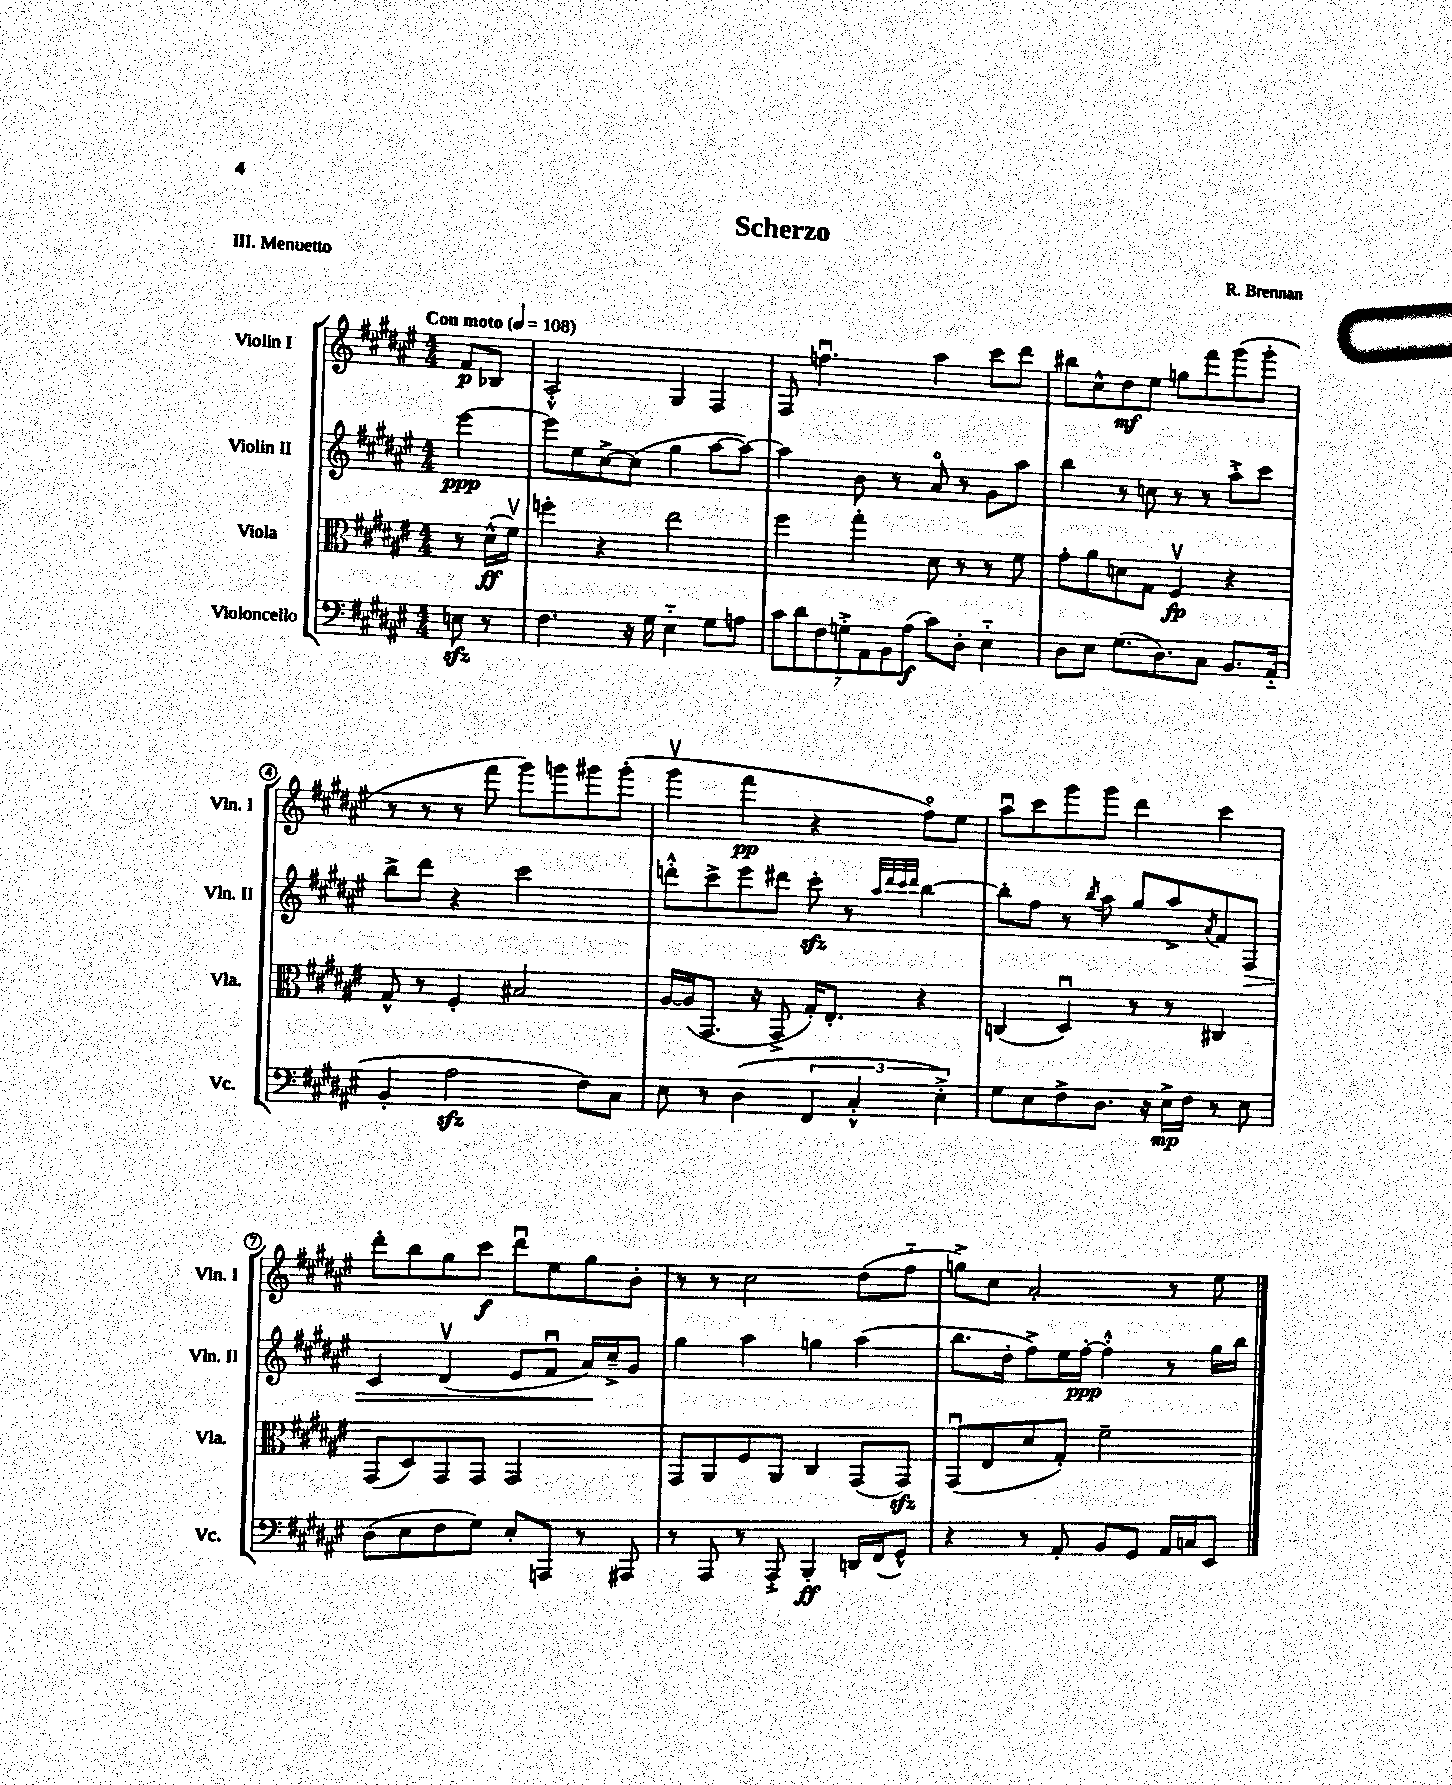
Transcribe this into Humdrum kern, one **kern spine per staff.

**kern	**kern	**kern	**kern
*staff4	*staff3	*staff2	*staff1
*clefF4	*clefC3	*clefG2	*clefG2
*k[f#c#g#d#a#e#]	*k[f#c#g#d#a#e#]	*k[f#c#g#d#a#e#]	*k[f#c#g#d#a#e#]
*M4/4	*M4/4	*M4/4	*M4/4
*MM108	*MM108	*MM108	*MM108
8E\	8r	[4eee#\	8f#/L
8r	(16d#^^\LL	.	8B-/J
.	16f#v\JJ)	.	.
=	=	=	=
4.F#\	4ff'\	8eee#\]L	2A#'^^/
.	.	8ee#\	.
.	4r	[8cc#^\	.
16r	.	(8cc#\]J	.
16G#\	.	.	.
4E#'~\	2ee#\	4gg#\	4G#/
8G#\L	.	[8aa#\L	4F#/
8A\J	.	8aa#\_J)	.
=	=	=	=
14c#\L	4ff#\	4aa#\]	8F#/
14d#\	.	.	.
.	.	.	4.ffu\
14F#\	.	.	.
14G'^\	.	.	.
.	4gg#'\	8b\	.
14AA#\	.	.	.
14BB\	.	.	.
.	.	8r	.
(14A#\J	.	.	.
8c#\L)	8d#\	8a#o/	4aa#\
8D#'\J	8r	8r	.
4E#'~\	8r	8g#\L	8ccc#\L
.	8f#\	8aa#\J	8ddd#\J
=	=	=	=
8D#\L	8g#'\L	4bb\	8bb#\L
8E#\J	8a#\	.	8cc#^^\
(8.G#\L	8d\	8r	8dd#\
.	8G#\J	8cc\	8ee#\J
8.D#\)	.	.	.
.	4F#v/	8r	8gg\L
8C#\J	.	8r	8fff#\
8.BB/L	4r	8aa#'^\L	(8ggg#\
.	.	8ccc#\J	8ggg#'\J
(16AA#'~/Jk	.	.	.
=	=	=	=
4BB'/	8G#^^/	8bb^\L	8r
.	8r	8ddd#\J	8r
2A#\	4F#'/	4r	8r
.	.	.	8fff#\
.	2B#/	2ccc#\	8ggg#\L)
.	.	.	8ggg\
8F#\L)	.	.	8ggg#\
8C#\J	.	.	(8ggg#'\J
=	=	=	=
8E#\	[16A#/LL	8ddd'^^\L	4ggg#v\
.	(16A#/]J	.	.
8r	8.GG#/J	8ccc#^\	.
(4D#\	.	8eee#\	4fff#\
.	16r	.	.
.	8GG#^/	8ddd#\J	.
6FF#/	16G#'/LK)	8ccc#'\	4r
.	8.E#'/J	.	.
.	.	8r	.
6C#'^^/	.	.	.
.	.	32qqaa#/LLL	.
.	.	32qqddd#/	.
.	.	32qqccc#/	.
.	.	32qqddd#/JJJ	.
.	4r	[4bb\	8ff#o\L)
6E#'^\)	.	.	.
.	.	.	8ee#\J
=	=	=	=
8G#\L	(4C/	8bb'\]L	8aa#u\L
8E#\	.	8ff#\J	8ccc#\
8F#^\	4D#u/)	8r	8ggg#\
.	.	8qbb/	.
8.D#\J	.	8aa#\	8ggg#\J
.	8r	8gg#/L	4ddd#\
16r	.	.	.
16E#^\LL	8r	8aa#^/	.
16F#\JJ	.	.	.
.	.	8qa#/	.
8r	4C#/	8f#/	4ccc#\
8E#\	.	8F#/J	.
=	=	=	=
(8D#\L	(8GG#/L	4c#/	8ddd#'\L
8E#\	8D#/)	.	8bb\
8F#\	8GG#/	(4d#v/	8gg#\
8G#\J)	8GG#/J	.	8ccc#\J
8E#'/L	2GG#/	8e#/L	8ddd#u\L
8AAA/J	.	8f#u/J	8ee#\
8r	.	16a#/LL)	8gg#\
.	.	16cc#~^/J	.
8AAA#/	.	8g#/J	8b'\J
=	=	=	=
8r	8GG#/L	4gg#\	8r
8AAA#/	8AA#/	.	8r
8r	8F#/	4aa#\	2cc#\
8AAA#'^/	8AA#/J	.	.
4BBB'/	4C#/	4gg\	.
16DD/LL	(8GG#/L	(4aa#\	(8dd#\L
(16FF#/J	.	.	.
8GG#^^/J)	8GG#/J)	.	8ff#'~\J
=	=	=	=
4r	(8GG#u/L	8.bb\L	8gg^\L)
.	8E#/	.	8cc#\J
.	.	16dd#'\Jk	.
8r	8d#/	8ff#^\L)	2a#'/
8AA#'/	8G#'/J)	16ee#\L	.
.	.	[16ff#'\JJ	.
8BB/L	2f#~\	4ff#'^^\]	.
8GG#/J	.	.	.
16AA#/LL	.	8r	8r
16C/J	.	.	.
8EE#/J	.	16gg#\LL	8ee#\
.	.	16bb\JJ	.
==	==	==	==
*-	*-	*-	*-
